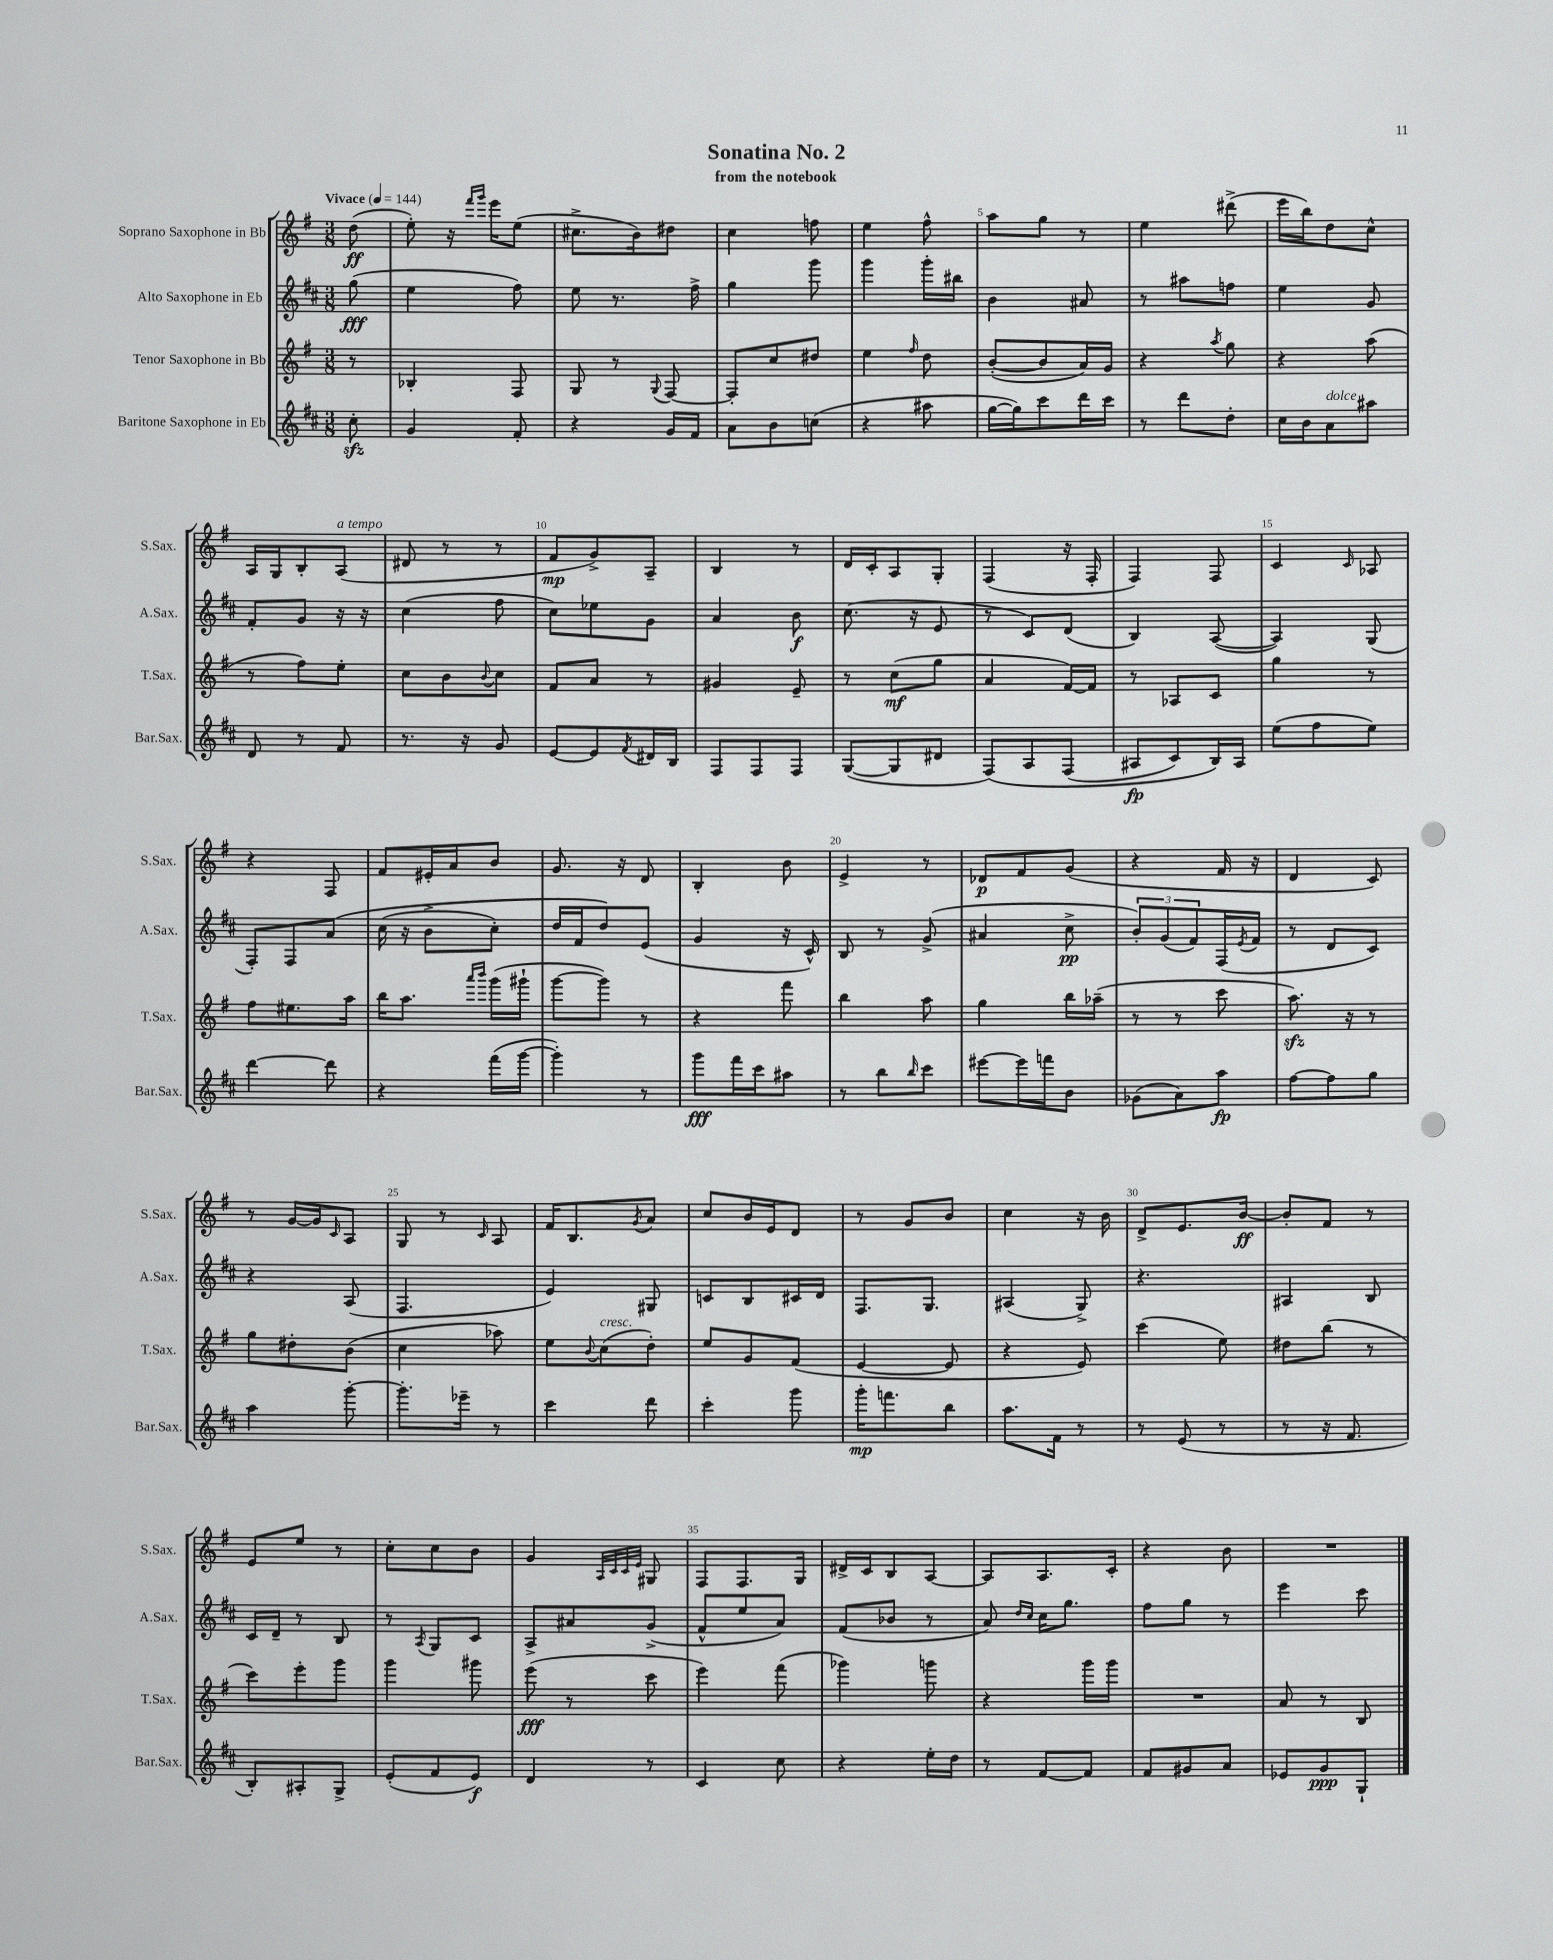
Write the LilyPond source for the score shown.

\header { title = "Sonatina No. 2" subtitle = "from the notebook" }
<<
\new StaffGroup <<
\new Staff = "s0" \with { instrumentName = "Soprano Saxophone in Bb" shortInstrumentName = "S.Sax." } {
    \clef treble \key g \major \numericTimeSignature \time 3/8 \partial 8 \tempo "Vivace" 4 = 144
    d''8\ff( |
    e''8-.) r16 \grace { fis'''16 g'''16 } e'''16 e''8( |
    cis''8.-> b'16) dis''8 |
    c''4 f''8 |
    e''4 fis''8-^ |
    a''8 g''8 r8 |
    e''4 dis'''8->( |
    e'''16 b''16) d''8 c''8-^ |
    a16 g16 b8-. a8^\markup { \italic "a tempo" }( |
    dis'8 r8 r8 |
    fis'8\mp g'8->) a8-- |
    b4 r8 |
    d'16 c'16-. a8 g8-. |
    fis4( r16 fis16-. |
    fis4) fis8 |
    c'4 \grace { c'16 } aes8 |
    r4 fis8 |
    fis'8 eis'16-. a'16 b'8 |
    g'8. r16 d'8 |
    b4-. b'8 |
    e'4-> r8 |
    des'8\p fis'8 g'8( |
    r4 fis'16 r16 |
    d'4 c'8) |
    r8 g'16~ g'16 \grace { c'16 } a8 |
    g8 r8 \grace { c'16 } a8 |
    fis'16 b8. \acciaccatura { g'8 } a'8 |
    c''8 b'16 e'16 d'8 |
    r8 g'8 b'8 |
    c''4 r16 b'16 |
    d'8-> e'8. b'16~\ff |
    b'8-. fis'8 r8 |
    e'8 e''8 r8 |
    c''8-. c''8 b'8 |
    g'4 \grace { a32 c'32 c'32 e'32 } gis8 |
    fis8 fis8. g16 |
    dis'16-> c'16 b8 a8~ |
    a8 a8. c'16-. |
    r4 b'8 |
    R4. \bar "|." |
}
\new Staff = "s1" \with { instrumentName = "Alto Saxophone in Eb" shortInstrumentName = "A.Sax." } {
    \clef treble \key d \major \numericTimeSignature \time 3/8 \partial 8
    g''8\fff( |
    e''4 fis''8) |
    e''8 r8. fis''16-> |
    g''4 g'''8 |
    g'''4 g'''16-. bis''16 |
    b'4 ais'8 |
    r8 ais''8 f''8 |
    e''4 g'8 |
    fis'8-. g'8 r16 r16 |
    cis''4( fis''8 |
    cis''8) ees''8 g'8 |
    a'4 b'8\f |
    cis''8.( r16 e'8 |
    r8 cis'8) d'8( |
    b4) a8~( |
    a4) g8( |
    fis8-.) fis8 a'8\( |
    cis''16( r16 b'8-> cis''8-.) |
    d''16 fis'16 d''8\) e'8( |
    g'4 r16 cis'16-^) |
    b8 r8 g'8->( |
    ais'4 cis''8->\pp |
    \tuplet 3/2 { b'8-.) g'8( fis'8) } fis16( \acciaccatura { e'8 } fis'16 |
    r8 d'8 cis'8) |
    r4 a8( |
    fis4. |
    e'4) gis8 |
    c'8 b8 cis'16 d'16 |
    fis8. g8. |
    ais4( g8->) |
    r4. |
    ais4 b8 |
    cis'16 d'16-- r8 b8 |
    r8 \acciaccatura { a8 } g8 cis'8 |
    a8-> ais'8 g'8->( |
    fis'8-^ e''8 a'8) |
    fis'8( bes'8 r8 |
    a'8) \grace { d''16 cis''16 } cis''16 g''8. |
    fis''8 g''8 r8 |
    e'''4 cis'''8 \bar "|." |
}
\new Staff = "s2" \with { instrumentName = "Tenor Saxophone in Bb" shortInstrumentName = "T.Sax." } {
    \clef treble \key g \major \numericTimeSignature \time 3/8 \partial 8
    r8 |
    bes4-. fis8 |
    g8 r8 \appoggiatura { g8 } fis8~ |
    fis8-. c''8 dis''8 |
    e''4 \grace { fis''16 } d''8 |
    b'8~-.( b'8 a'16) g'16 |
    r4 \acciaccatura { a''8 } g''8 |
    r4 a''8( |
    r8 fis''8) e''8-. |
    c''8 b'8 \appoggiatura { b'8 } c''8 |
    fis'8 a'8 r8 |
    gis'4 e'8-- |
    r8 c''8\mf( g''8 |
    a'4 fis'16~) fis'16 |
    r8 aes8 c'8 |
    g''4 r8 |
    fis''8 eis''8. a''16 |
    b''16 a''8. \grace { a'''16 b'''16 } g'''16( gis'''16-! |
    g'''8~ g'''8) r8 |
    r4 fis'''8 |
    b''4 a''8 |
    g''4 b''16 aes''16--( |
    r8 r8 c'''8 |
    a''8.\sfz) r16 r8 |
    g''8 dis''8-. b'8( |
    c''4 aes''8) |
    e''8 \appoggiatura { b'8 } c''8^\markup { \italic "cresc." }( d''8-.) |
    e''8 g'8 fis'8( |
    e'4~ e'8 |
    r4 e'8) |
    c'''4( e''8) |
    dis''8 b''8( r8 |
    c'''8) e'''8-. g'''8 |
    g'''4 gis'''8 |
    e'''8\fff( r8 c'''8 |
    e'''4) fis'''8( |
    ges'''4) g'''8 |
    r4 g'''16 g'''16 |
    R4. |
    a'8 r8 b8 \bar "|." |
}
\new Staff = "s3" \with { instrumentName = "Baritone Saxophone in Eb" shortInstrumentName = "Bar.Sax." } {
    \clef treble \key d \major \numericTimeSignature \time 3/8 \partial 8
    cis''8-.\sfz |
    g'4 fis'8-. |
    r4 g'16 fis'16 |
    a'8 b'8 c''8( |
    r4 ais''8 |
    g''16~ g''16) cis'''8 d'''16 cis'''16 |
    r8 d'''8 d''8-. |
    cis''16 b'16 a'8^\markup { \italic "dolce" } ais''8 |
    d'8 r8 fis'8 |
    r8. r16 g'8 |
    e'8~ e'8 \acciaccatura { fis'8 } dis'16 b16 |
    fis8 fis8 fis8 |
    g8~( g8 dis'8 |
    fis8)\( a8 fis8( |
    ais8\fp cis'8) b16\) ais16 |
    e''8( fis''8 e''8) |
    d'''4~ d'''8 |
    r4 fis'''16( g'''16~ |
    g'''4-.) r8 |
    g'''8\fff fis'''16 cis'''16 ais''8 |
    r8 b''8 \grace { b''16 } cis'''8 |
    eis'''8~ eis'''16 f'''16 b'8 |
    ges'8( a'8) a''8\fp |
    fis''8~ fis''8 g''8 |
    a''4 g'''8~-. |
    g'''8.-. ees'''16-- r8 |
    cis'''4 d'''8 |
    cis'''4-. g'''8 |
    g'''16-.\mp f'''8. b''8 |
    a''8. fis'16 r8 |
    r8 e'8( r8 |
    r8 r16 fis'8. |
    b8-.) ais8-. g8-> |
    e'8-.( fis'8 e'8\f) |
    d'4 r8 |
    cis'4 cis''8 |
    r4 e''16-. d''16 |
    r8 fis'8~ fis'8 |
    fis'8 gis'8 a'8 |
    ees'8 g'8\ppp g8-! \bar "|." |
}
>>
>>
\layout { \context { \Score \override BarNumber.break-visibility = ##(#f #t #t) barNumberVisibility = #(every-nth-bar-number-visible 5) } }
